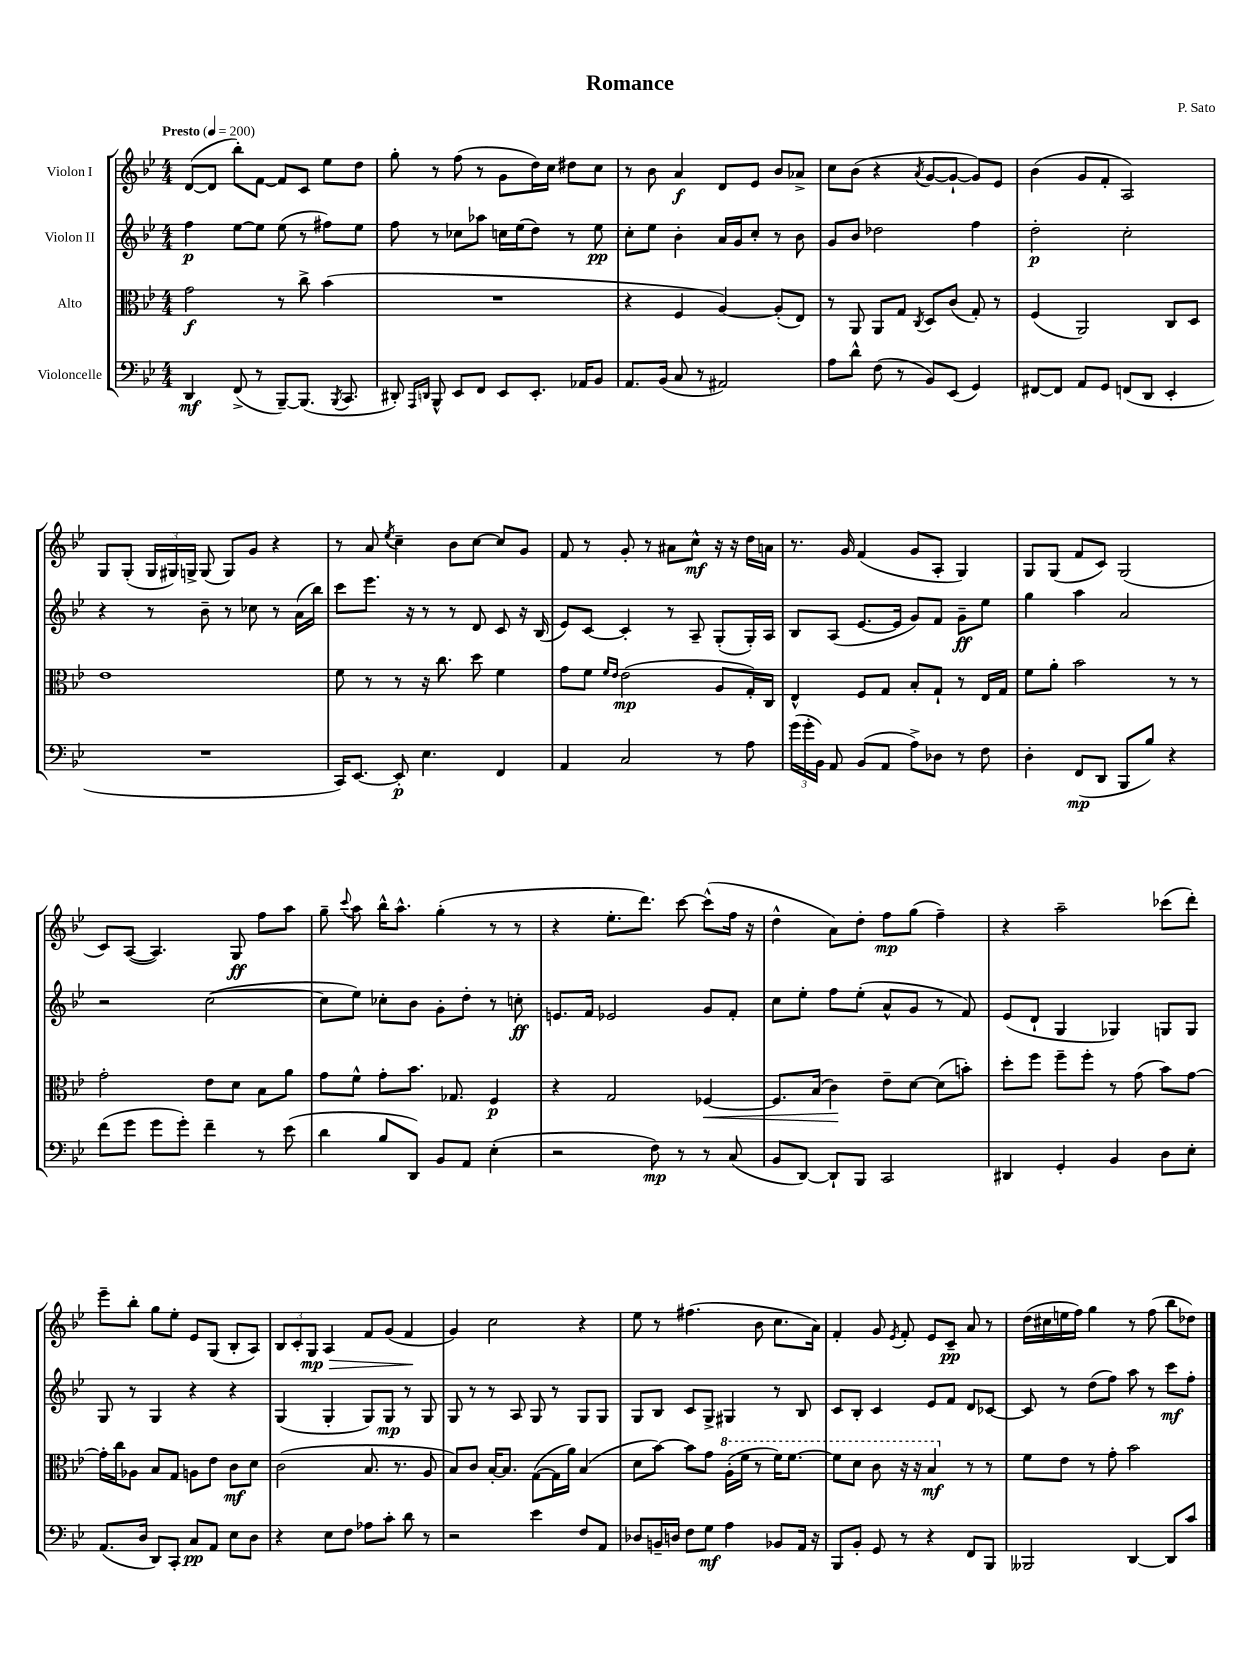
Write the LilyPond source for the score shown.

\header { title = "Romance" composer = "P. Sato" }
<<
\new StaffGroup <<
\new Staff = "s0" \with { instrumentName = "Violon I" } {
    \clef treble \key bes \major \numericTimeSignature \time 4/4 \tempo "Presto" 4 = 200
    \autoBeamOff d'8[~( d'8] bes''8[-.) f'8]~ f'8[ c'8] ees''8[ d''8] |
    g''8-. r8 f''8( r8 g'8[ d''16) c''16] dis''8[ c''8] |
    r8 bes'8 a'4\f d'8[ ees'8] bes'8[ aes'8]-> |
    c''8[ bes'8]( r4 \acciaccatura { a'8 } g'8[~ g'8]~-! g'8[) ees'8] |
    bes'4( g'8[ f'8]-. a2) |
    g8[ g8]-.( \tuplet 3/2 { g16[ gis16) g16]-> } g8( g8[) g'8] r4 |
    r8 a'8 \acciaccatura { ees''8 } c''4-- bes'8[ c''8]~ c''8[ g'8] |
    f'8 r8 g'8-. r8 ais'8[ c''8]-^\mf r16 r16 d''16[ a'16] |
    r8. g'16 f'4( g'8[ a8]-. g4) |
    g8[ g8]( f'8[ c'8]) g2( |
    c'8[) a8]~( a4.) g8\ff f''8[ a''8] |
    g''8-- \appoggiatura { c'''8 } a''8 bes''16[-^ a''8.]-^ g''4-.( r8 r8 |
    r4 ees''8.[-. d'''8.]) c'''8~ c'''8[-^( f''16] r16 |
    d''4-^ a'8[) d''8]-. f''8[\mp g''8]( f''4--) |
    r4 a''2-- ces'''8[( d'''8]-.) |
    ees'''8[-- bes''8]-. g''8[ ees''8]-. ees'8[ g8]( bes8[-. a8]) |
    \tuplet 3/2 { bes8[ c'8-. g8]\mp\> } a4 f'8[ g'8]( f'4\! |
    g'4) c''2 r4 |
    ees''8 r8 fis''4.( bes'8 c''8.[ a'16]) |
    f'4-. g'8 \acciaccatura { ees'8 } f'8-. ees'8[ c'8]--\pp a'8 r8 |
    d''16[( cis''16 e''16 f''16]) g''4 r8 f''8( bes''8[ des''8]) \bar "|." |
}
\new Staff = "s1" \with { instrumentName = "Violon II" } {
    \clef treble \key bes \major \numericTimeSignature \time 4/4
    \autoBeamOff f''4\p ees''8[~ ees''8] ees''8( r8 fis''8[) ees''8] |
    f''8 r8 ces''8[ aes''8] c''16[ ees''16( d''8]) r8 ees''8\pp |
    c''8[-. ees''8] bes'4-. a'16[ g'16 c''8]-. r8 bes'8 |
    g'8[ bes'8] des''2 f''4 |
    d''2-.\p c''2-. |
    r4 r8 bes'8-- r8 ces''8 r8 a'16[( bes''16]) |
    c'''8[ ees'''8.] r16 r8 r8 d'8 c'8 r16 bes16( |
    ees'8[) c'8]~ c'4-. r8 a8-- g8[-.( g16-.) a16] |
    bes8[ a8]( ees'8.[~ ees'16] g'8[) f'8] g'8[--\ff ees''8] |
    g''4 a''4 a'2 |
    r2 c''2~( |
    c''8[ ees''8]) ces''8[-. bes'8] g'8[-. d''8]-. r8 c''8-.\ff |
    e'8.[ f'16] ees'2 g'8[ f'8]-. |
    c''8[ ees''8]-. f''8[ ees''8]-.( a'8[-^ g'8] r8 f'8) |
    ees'8[( d'8]-! g4 ges4) g8[ g8] |
    g8 r8 g4 r4 r4 |
    g4( g4-. g8[) g8]\mp r8 g8 |
    g8 r8 r8 a8 g8 r8 g8[ g8] |
    g8[ bes8] c'8[ g8]-> gis4 r8 bes8 |
    c'8[ bes8]-. c'4 ees'8[ f'8] d'8[ ces'8]~ |
    ces'8 r8 d''8[( f''8]) a''8 r8 c'''8[\mf f''8]-. \bar "|." |
}
\new Staff = "s2" \with { instrumentName = "Alto" } {
    \clef alto \key bes \major \numericTimeSignature \time 4/4
    \autoBeamOff g'2\f r8 c''8-> bes'4( |
    R1 |
    r4 f4 a4~) a8[-.( ees8]) |
    r8 a,8 a,8[ g8] \acciaccatura { c8 } d8[ c'8]( g8-.) r8 |
    f4( a,2) c8[ d8] |
    ees'1 |
    f'8 r8 r8 r16 c''8. d''8 f'4 |
    g'8[ f'8] \grace { f'16[ ees'16] } ees'2\mp( a8[ g16-.) c16] |
    ees4-^ f8[ g8] bes8[-. g8]-! r8 ees16[ g16] |
    f'8[ a'8]-. bes'2 r8 r8 |
    g'2-. ees'8[ d'8] bes8[ a'8] |
    g'8[ f'8]-^ g'8[-. bes'8.] ges8. f4\p |
    r4 g2 fes4~\< |
    fes8.[ bes16]( c'4\!) ees'8[-- d'8]~ d'8[( b'8]-.) |
    d''8[-. f''8] f''8[-- f''8]-. r8 g'8( bes'8[) g'8]~ |
    g'16[-. c''16 aes8] bes8[ g8] a8[ ees'8] c'8[\mf d'8] |
    c'2( bes8. r8. a8 |
    bes8[) c'8] bes16[~-. bes8.] g8[~( g16 a'16]) bes4( |
    d'8[ bes'8]~) bes'8[ g'8] \ottava #1 a'16[-.( f''16] r8 f''16[) f''8.]~ |
    f''8[ d''8] c''8 r16 r16 bes'4\mf \ottava #0 r8 r8 |
    f'8[ ees'8] r8 g'8-. bes'2 \bar "|." |
}
\new Staff = "s3" \with { instrumentName = "Violoncelle" } {
    \clef bass \key bes \major \numericTimeSignature \time 4/4
    \autoBeamOff d,4\mf f,8->( r8 bes,,8[~--) bes,,8.]( \acciaccatura { bes,,8 } c,8. |
    dis,8-.) \grace { a,,16[ d,16] } bes,,8-^ ees,8[ f,8] ees,8[ ees,8.]-. aes,16[ bes,8] |
    a,8.[ bes,16]( c8 r8 ais,2) |
    a8[ d'8]-^ f8( r8 bes,8[) ees,8]( g,4) |
    fis,8[~ fis,8] a,8[ g,8] f,8[( d,8] ees,4-. |
    R1 |
    c,16[) ees,8.]~ ees,8-.\p ees4. f,4 |
    a,4 c2 r8 a8 |
    \tuplet 3/2 { g'16[( g'16-. bes,16]) } a,8 bes,8[( a,8] a8[->) des8] r8 f8 |
    d4-. f,8[\mp( d,8] bes,,8[ bes8]) r4 |
    f'8[( g'8] g'8[ g'8]-.) f'4-- r8 ees'8( |
    d'4 bes8[ d,8]) bes,8[ a,8] ees4-.( |
    r2 f8\mp) r8 r8 c8( |
    bes,8[ d,8]~) d,8[-! bes,,8] c,2 |
    dis,4 g,4-. bes,4 d8[ ees8]-. |
    a,8.[( d16] d,8[) c,8]-. c8[\pp a,8] ees8[ d8] |
    r4 ees8[ f8] aes8[ c'8]-. d'8 r8 |
    r2 ees'4 f8[ a,8] |
    des8[ b,16-- d16] f8[ g8]\mf a4 bes,8[ a,16] r16 |
    bes,,8[ bes,8]-. g,8 r8 r4 f,8[ bes,,8] |
    beses,,2 d,4~ d,8[ c'8] \bar "|." |
}
>>
>>
\layout { \context { \Score \remove "Bar_number_engraver" } }
